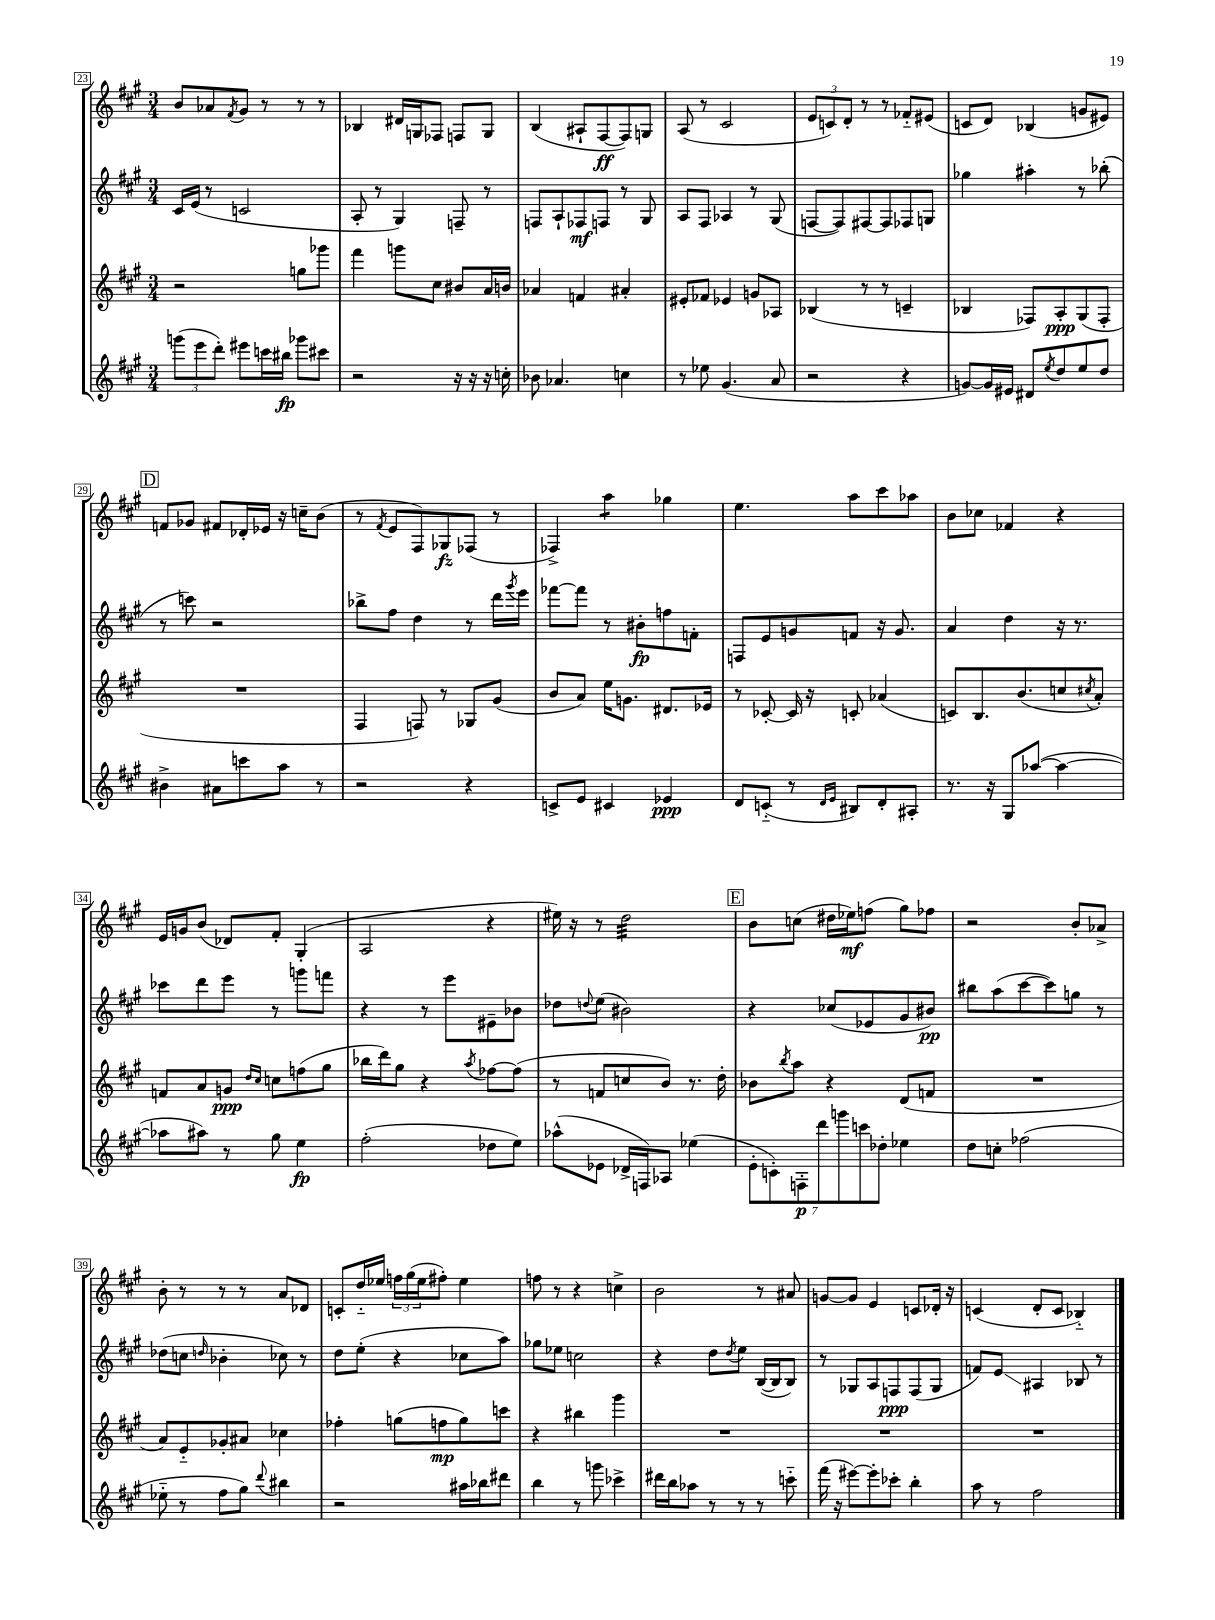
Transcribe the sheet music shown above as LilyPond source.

<<
\new StaffGroup <<
\new Staff = "s0" {
    \clef treble \key a \major \numericTimeSignature \time 3/4
    b'8 aes'8 \acciaccatura { fis'8 } gis'8 r8 r8 r8 |
    bes4 dis'16 g16 fes8 f8 g8 |
    b4( ais8-! fis8~\ff fis8) g8 |
    a8( r8 cis'2 |
    \tuplet 3/2 { e'8 c'8) d'8-. } r8 r8 fes'8-_ eis'8( |
    c'8 d'8) bes4( g'8 eis'8) |
    \mark \markup { \box "D" } f'8 ges'8 fis'8 des'16-. ees'16 r16 c''16-- b'8( |
    r8 \acciaccatura { fis'8 } e'8 fis8) ges8\fz fes8( r8 |
    fes4->) a''4:8 ges''4 |
    e''4. a''8 cis'''8 aes''8 |
    b'8 ces''8 fes'4 r4 |
    e'16 g'16 b'8( des'8) fis'8-. gis4-.( |
    a2 r4 |
    eis''16) r16 r8 d''2:32 |
    \mark \markup { \box "E" } b'8 c''8( dis''16 ees''16\mf) f''8( gis''8) fes''8 |
    r2 b'8-. aes'8-> |
    b'8-. r8 r8 r8 a'8 des'8 |
    c'8-. d''16-_ ees''16 \tuplet 3/2 { f''16 gis''16( ees''16 } fis''8-.) ees''4 |
    f''8 r8 r4 c''4-> |
    b'2 r8 ais'8 |
    g'8~ g'8 e'4 c'8 des'16-. r16 |
    c'4( d'8-. c'8 bes4-_) \bar "|." |
}
\new Staff = "s1" {
    \clef treble \key a \major \numericTimeSignature \time 3/4
    cis'16 e'16( r8 c'2 |
    a8-. r8 gis4) f8-- r8 |
    f8 a8-! fes8\mf f8 r8 gis8 |
    a8 fis8 aes4 r8 gis8( |
    f8~ f8) fis8~ fis8 fes8 g8 |
    ges''4 ais''4-. r8 bes''8-.( |
    \mark \markup { \box "D" } r8 c'''8) r2 |
    bes''8-> fis''8 d''4 r8 d'''16 \acciaccatura { gis'''8 } e'''16 |
    fes'''8~ fes'''8 r8 bis'8-.\fp f''8 f'8-. |
    f8 e'8 g'8 f'8 r16 g'8. |
    a'4 d''4 r16 r8. |
    ces'''8 d'''8 e'''8 r8 g'''8 f'''8 |
    r4 r8 e'''8 eis'8-- bes'8 |
    des''8 \appoggiatura { d''8 } e''8( bis'2) |
    \mark \markup { \box "E" } r4 ces''8( ees'8 gis'8 bis'8\pp) |
    bis''8 a''8( cis'''8~ cis'''8) g''8 r8 |
    des''8( c''8 \grace { d''16 } bes'4-. ces''8) r8 |
    d''8 e''8-.( r4 ces''8 a''8) |
    ges''8 ees''8 c''2 |
    r4 d''8 \acciaccatura { d''8 } e''8 b16~( b16 b8) |
    r8 ges8 a8 f8\ppp f8( ges8 |
    f'8) e'8\glissando ais4 bes8 r8 \bar "|." |
}
\new Staff = "s2" {
    \clef treble \key a \major \numericTimeSignature \time 3/4
    r2 g''8 ges'''8 |
    fis'''4 g'''8 cis''8 bis'8 a'16 b'16 |
    aes'4 f'4 ais'4-. |
    eis'8-. fes'8 ees'4 g'8 aes8 |
    bes4( r8 r8 c'4-- |
    bes4 fes8) a8-.\ppp gis8( fes8-. |
    \mark \markup { \box "D" } R2. |
    fis4 f8) r8 ges8 gis'8( |
    b'8 a'8) e''16 g'8. dis'8. ees'16 |
    r8 ces'8~-. ces'16 r16 c'8-. aes'4( |
    c'8) b8. b'8.( c''8 \acciaccatura { cis''8 } a'8-.) |
    f'8 a'8 g'8\ppp \grace { d''16 cis''16 } c''8 f''8( gis''8 |
    bes''16 d'''16) gis''8 r4 \acciaccatura { a''8 } fes''8~ fes''8( |
    r8 f'8 c''8 b'8) r8. d''16-. |
    \mark \markup { \box "E" } bes'8 \acciaccatura { b''8 } a''8 r4 d'8( f'8 |
    R2. |
    a'8) e'8-_ ges'8-. ais'8 ces''4 |
    fes''4-. g''8( f''8\mp g''8) c'''8 |
    r4 bis''4 gis'''4 |
    R2. |
    R2. |
    R2. \bar "|." |
}
\new Staff = "s3" {
    \clef treble \key a \major \numericTimeSignature \time 3/4
    \tuplet 3/2 { g'''8( e'''8 d'''8-.) } eis'''8 c'''16 bis''16\fp ges'''8 cis'''8 |
    r2 r16 r16 r16 c''16-. |
    bes'8 aes'4. c''4 |
    r8 ees''8 gis'4.( a'8 |
    r2 r4 |
    g'8~) g'16 eis'16 dis'8 \acciaccatura { e''8 } d''8 e''8 d''8 |
    \mark \markup { \box "D" } bis'4-> ais'8 c'''8 a''8 r8 |
    r2 r4 |
    c'8-> e'8 cis'4 ees'4\ppp |
    d'8 c'8-_( r8 \grace { d'16 e'16 } bis8) d'8-. ais8-. |
    r8. r16 gis8 aes''8~( aes''4~ |
    aes''8 ais''8) r8 gis''8 e''4\fp |
    fis''2-.( des''8 e''8) |
    aes''8-^( ees'8 des'16-> f16) aes8 ees''4( |
    \mark \markup { \box "E" } \tuplet 7/4 { e'8-. c'8-.) f8-.\p d'''8 g'''8 c'''8 des''8-. } ees''4 |
    d''8 c''8-. fes''2( |
    ees''8-_ r8 fis''8 gis''8) \appoggiatura { d'''8 } bis''4 |
    r2 ais''16 bes''16 dis'''8 |
    b''4 r8 g'''8 ces'''4-> |
    dis'''16 b''16 aes''8 r8 r8 r8 c'''8-_ |
    fis'''16( r16 eis'''8~) eis'''8-. ces'''8-. b''4-. |
    a''8 r8 fis''2 \bar "|." |
}
>>
>>
\layout { \context { \Score currentBarNumber = #23 \override BarNumber.stencil = #(make-stencil-boxer 0.1 0.3 ly:text-interface::print) } }
